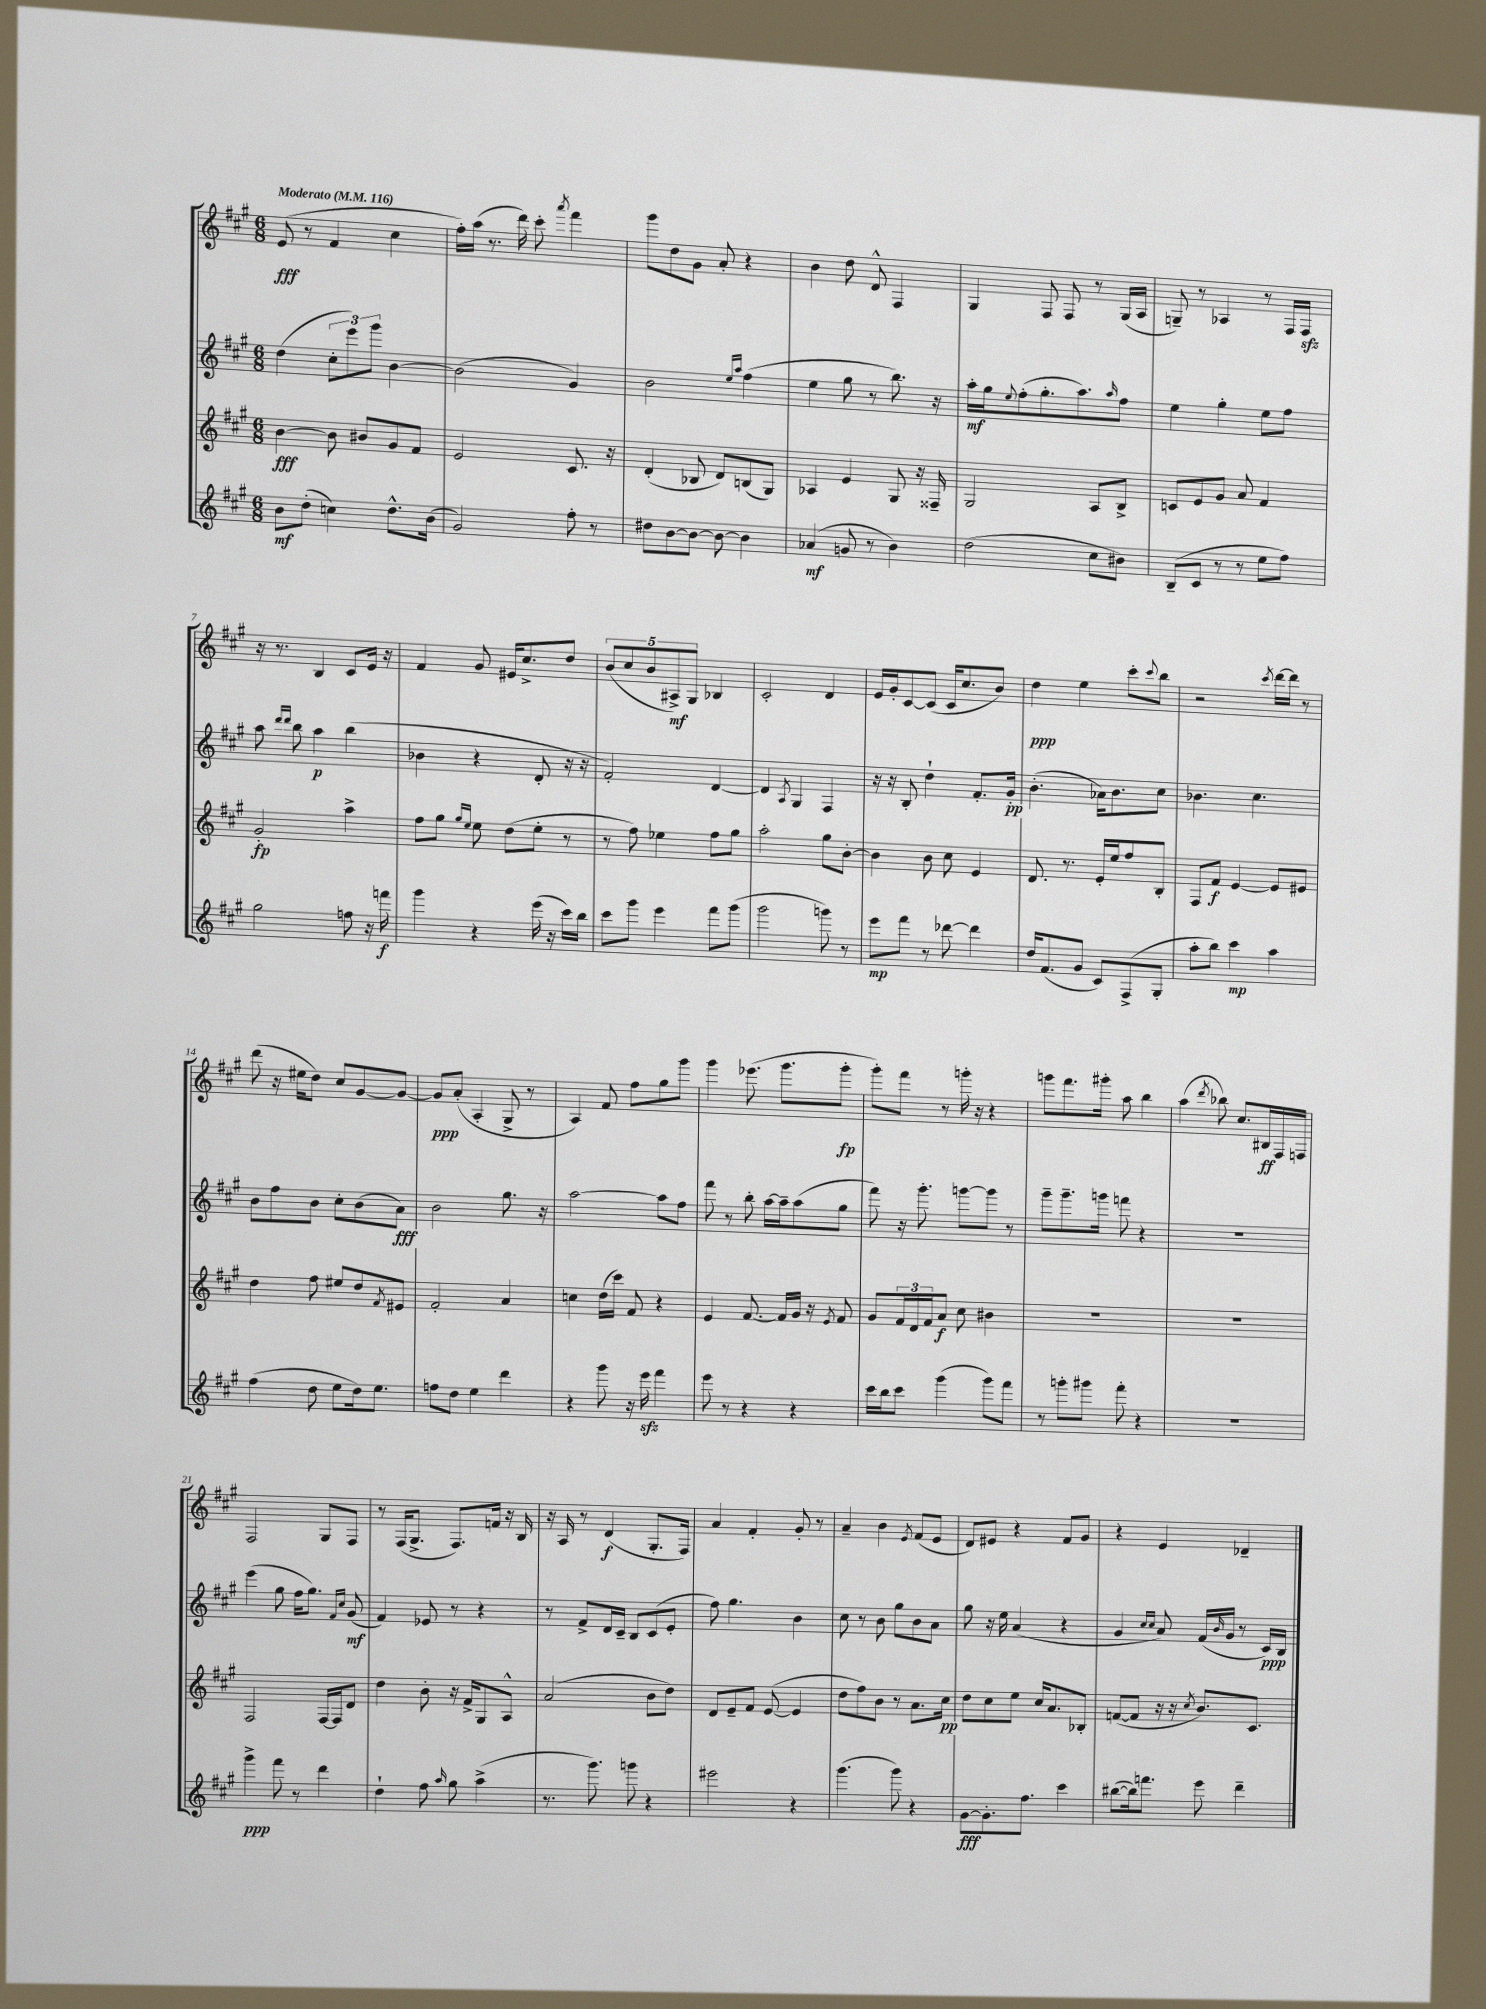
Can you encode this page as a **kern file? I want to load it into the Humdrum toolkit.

**kern	**kern	**kern	**kern
*staff4	*staff3	*staff2	*staff1
*clefG2	*clefG2	*clefG2	*clefG2
*k[f#c#g#]	*k[f#c#g#]	*k[f#c#g#]	*k[f#c#g#]
*M6/8	*M6/8	*M6/8	*M6/8
*MM116	*MM116	*MM116	*MM116
8b	[4b	(4dd	(8e
(8dd'	.	.	8r
4cc)	8b]	12cc#'	4f#
.	.	12eee)	.
.	8b#	.	.
.	.	12ggg#	.
8.dd^^	8g#	[4b	4cc#
.	8f#	.	.
(16b	.	.	.
=	=	=	=
2g#)	2e	(2b]	16ff#')
.	.	.	(16aa
.	.	.	8.r
.	.	.	16ddd)
.	.	.	8ccc#'
.	.	.	8qaaa
8ff#'	8.c#	4g#)	4fff#
8r	.	.	.
.	16r	.	.
=	=	=	=
8dd#	(4d'	2b	8ggg#
[8b	.	.	8dd
8b_	8B-	.	8g#
8b_	8d)	.	8a'
.	.	16qqee	.
.	.	16qqaa	.
4b]	(8B	(4ff#	4r
.	8G#)	.	.
=	=	=	=
(4a-	4A-	4ee	4b
8g	4e	8gg#	8dd
8r	.	8r	8d^^
4b)	8G#	8.bb)	4F#
.	16r	.	.
.	16F##~	16r	.
=	=	=	=
(2dd	2G#	16aa'	4G#
.	.	16gg#	.
.	.	8qqee	.
.	.	(8ff#'	.
.	.	8.gg#'	8F#
.	.	.	8F#
.	.	8.aa)	.
8cc#	8A	.	8r
.	.	16qqaa	.
8b#)	8B^	8ff#	(16G#
.	.	.	16A
=	=	=	=
(8B~	8c	4ee	8G~)
8c#	8e	.	8r
8r	8g#	4gg#'	4A-
8r	8a	.	.
8ee	4f#	8ee	8r
8ff#)	.	8ff#	16F#
.	.	.	16F#
=	=	=	=
2gg#	2g#'	8aa	16r
.	.	.	8.r
.	.	16qqddd	.
.	.	16qqddd	.
.	.	8bb	.
.	.	4aa	4B
8ff	4aa^	(4bb	8c#
16r	.	.	16e
16fff	.	.	16r
=	=	=	=
4ggg#	8ff#	4b-	4f#
.	8gg#	.	.
.	16qqgg#	.	.
.	16qqee	.	.
4r	8ee	4r	8g#
.	(8dd	.	16e#
.	.	.	8.cc#^
(16eee	8ee'	8d'	.
16r	.	.	.
16ccc#)	8r	16r	8dd
16bb	.	16r	.
=	=	=	=
8ccc#	8r	2f#')	(10b
.	.	.	10cc#
8ggg#	8ff#)	.	.
.	.	.	10b
4eee	4ee-	.	.
.	.	.	10A#^)
.	.	.	10G#
8fff#	8ff#	[4d	4B-
(8ggg#	8gg#	.	.
=	=	=	=
2ggg#	2aa'	4d]	2c#'
.	.	8qA	.
.	.	4G#	.
8ggg)	8gg#	4F#	4d
8r	[8b'	.	.
=	=	=	=
8eee	4b]	16r	16e
.	.	16r	16g#'
8fff#	.	8B'	[8c#
8r	8b	4dd`	(8c#]
[8ddd-	8cc#	.	16c#
.	.	.	8.cc#
4ddd-]	4e	8.f#'	.
.	.	.	8b)
.	.	16g#'	.
=	=	=	=
16dd	8.d	(4.b'	4dd
(8.f#	.	.	.
.	8.r	.	.
8g#	.	.	4ee
8c#)	16e'	16a-)	.
.	16ee	8.b	.
(8F#^	8ff#	.	8ccc#'
.	.	.	8qqccc#
8G#'	8B'	8cc#	8bb
=	=	=	=
8aa'	8F#	4.b-	2r
8bb)	8f#	.	.
4ccc#	[4e	.	.
.	.	4.cc#	.
.	.	.	8qccc#
4aa	8e]	.	[16ddd
.	.	.	16ddd]
.	8e#	.	8r
=	=	=	=
(4ff#	4dd	8b	(8ddd
.	.	8ff#	16r
.	.	.	16ee#
8dd	8ff#	8b	8dd)
8ee	8ee#	8cc#'	8cc#
16dd)	8dd	(8b	[8g#
8.ee	.	.	.
.	8qf#	.	.
.	8e#	8a)	8g#_
=	=	=	=
8ff	2f#'	2b	8g#]
8dd	.	.	(8a'
4ee	.	.	4A'
4ddd	4a	8.gg#	8G#^
.	.	.	8r
.	.	16r	.
=	=	=	=
4r	4cc	[2aa	4A)
8ggg#	(16dd	.	8f#
.	16ccc#)	.	.
16r	8f#	.	8ff#
16eee	.	.	.
4fff#	4r	8aa]	8gg#
.	.	8ff#	8ggg#
=	=	=	=
8eee	4e	8fff#	4ggg#
8r	.	8r	.
4r	[8.f#	8bb'	(8.eee-
.	.	[16aa	.
.	16f#]	16aa~]	8.ggg#
4r	16g#	(8aa	.
.	16r	.	.
.	8qe	.	.
.	8f#	8gg#	8ggg#'
=	=	=	=
16ccc#	8g#	8fff#)	8ggg#')
16bb	.	.	.
8ccc#	24f#	16r	8fff#
.	24d	.	.
.	.	8.ggg#'	.
.	24f#	.	.
(4ggg#	8a	.	8r
.	8cc#	[8ggg	16ggg'
.	.	.	16r
8ggg#)	4b#	8ggg]	4r
8fff#	.	8r	.
=	=	=	=
8r	2.r	8ggg#~	8ggg
8ggg'	.	8.ggg#~	8.fff#
8ggg#	.	.	.
.	.	16ggg	16ggg#'
8fff#'	.	8fff	8aa
4r	.	4r	4bb
=	=	=	=
2.r	2.r	2.r	(4aa
.	.	.	8qddd
.	.	.	8bb-)
.	.	.	8.cc#
.	.	.	16B#
.	.	.	16F#
.	.	.	16F
=	=	=	=
4ggg#^	2F#	(4eee	2F#
8fff#	.	8gg#	.
8r	.	16ff#	.
.	.	8.gg#)	.
4ddd	[16F#	.	8G#
.	16F#]	.	.
.	.	16qqf#	.
.	.	16qqcc#	.
.	8d	(8g#	8F#
=	=	=	=
4dd`	4dd	4f#)	8r
.	.	.	(16F#
.	.	.	8.G#^
8ff#	8b'	8e-	.
16qqaa	.	.	.
8gg#	16r	8r	8.F#)
.	16f#^	.	.
(4aa^	8G#	4r	.
.	.	.	16f
.	8A^^	.	16r
.	.	.	16B
=	=	=	=
8.r	(2a	8r	16r
.	.	.	16A
.	.	8f#^	8r
8.ggg#)	.	.	.
.	.	16d	(4d
.	.	16c#~	.
8ggg	.	8B	.
4r	8b	(8c#	8.G#'
.	8dd)	8e'	.
.	.	.	16F#)
=	=	=	=
2eee#	8d	8ff#)	4a
.	8e~	4.gg#	.
.	8f#	.	4f#'
.	([8e	.	.
4r	4e]	4b	8g#'
.	.	.	8r
=	=	=	=
(4.ggg#	8dd	8cc#	4a~
.	8ff#)	8r	.
.	8b	8b	4b
8ggg#)	8r	8gg#	.
.	.	.	8qe
4r	8.a	8b	(8f#
.	.	8a	8e
.	16cc#	.	.
=	=	=	=
[8g#	8dd	8gg#	8d)
8.g#']	8cc#	16r	8e#
.	.	16ee	.
.	8ee	(4a	4r
8.ff#	.	.	.
.	16cc#	.	.
.	8.a	.	.
4ccc#	.	4r	8f#
.	8B-'	.	8g#
=	=	=	=
([8bb#	([8f	4g#	4r
16bb#])	8f]	.	.
8.fff	.	.	.
.	.	16qqcc#	.
.	.	16qqcc#	.
.	16r	8a)	4e
.	16r	.	.
.	8qcc#	.	.
8eee	8.b)	(16f#	.
.	.	16qqb	.
.	.	16g#	.
4ddd~	.	8r	4d-~
.	8.c#	.	.
.	.	16c#)	.
.	.	16B	.
==	==	==	==
*-	*-	*-	*-
